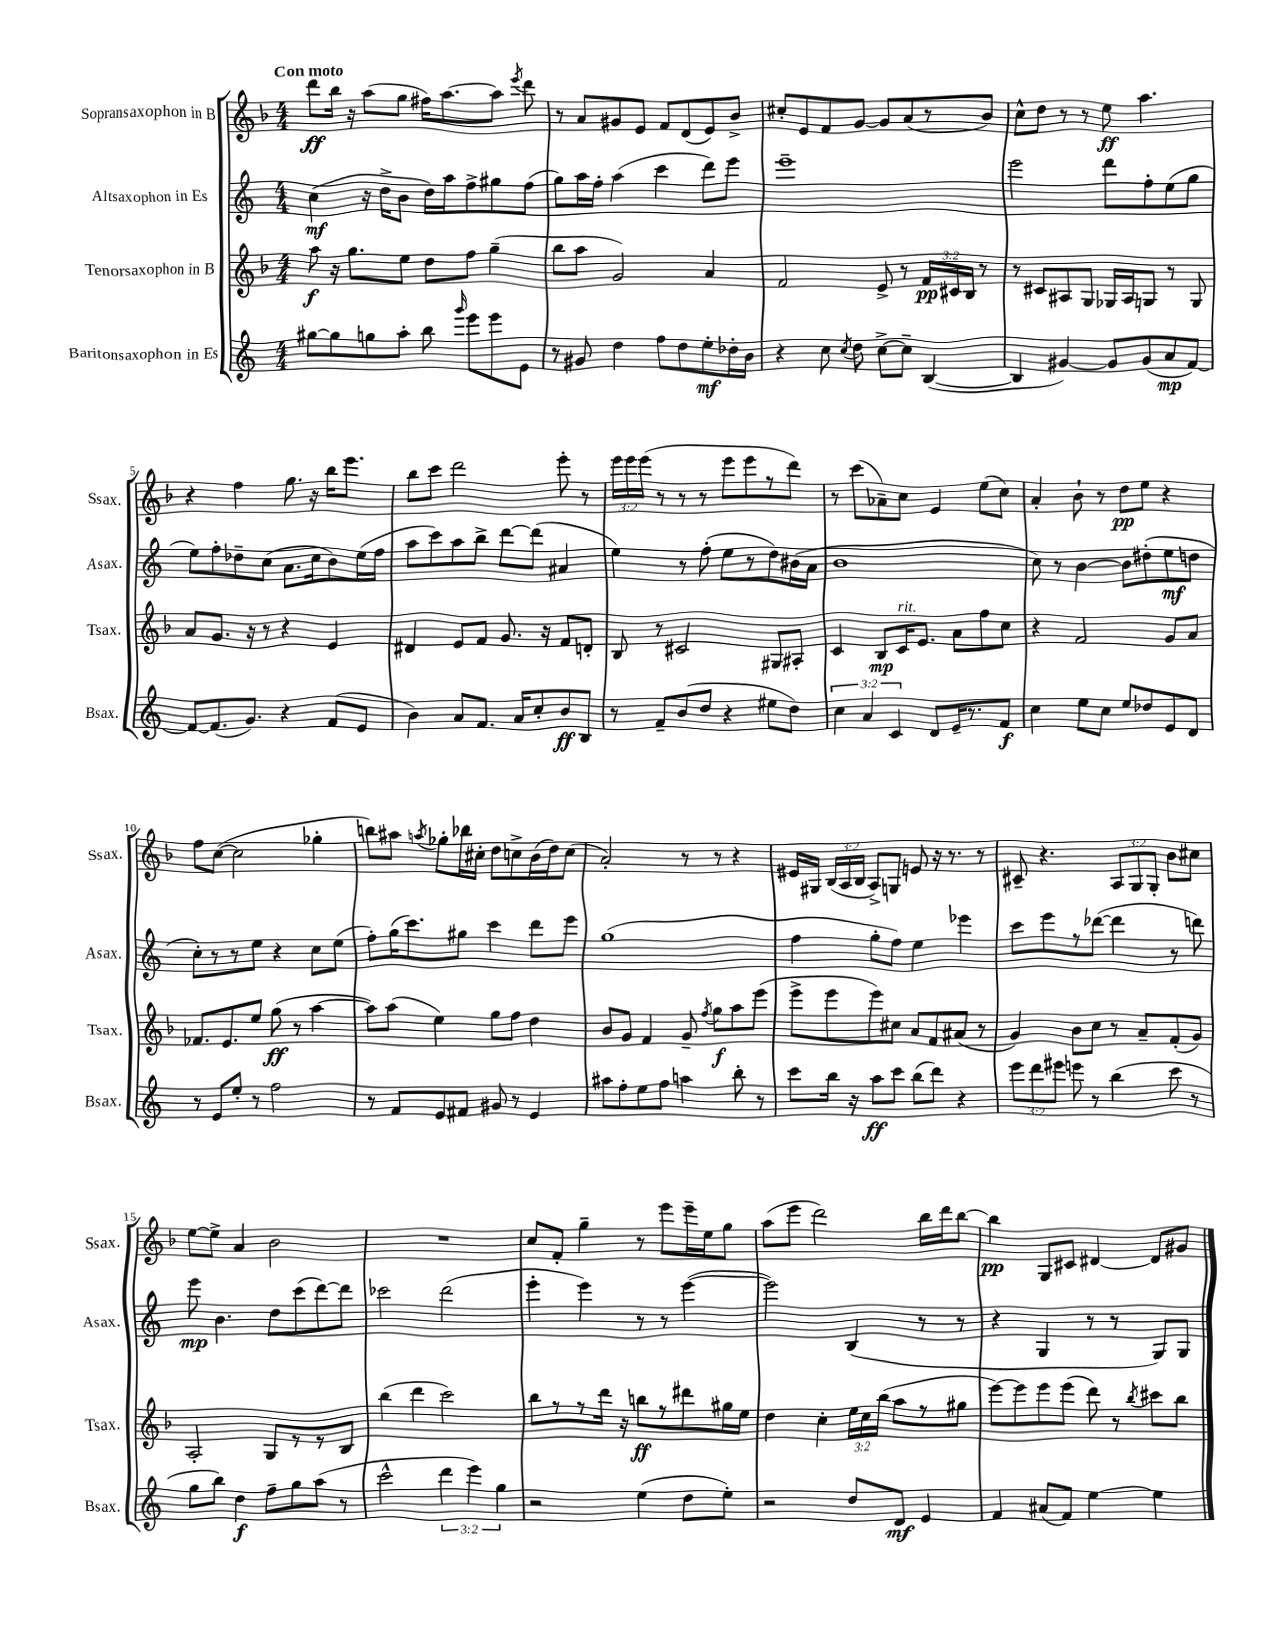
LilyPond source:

<<
\new StaffGroup <<
\new Staff = "s0" \with { instrumentName = "Sopransaxophon in B" shortInstrumentName = "Ssax." } {
    \clef treble \key f \major \numericTimeSignature \time 4/4 \override Staff.TupletNumber.text = #tuplet-number::calc-fraction-text \tempo "Con moto"
    \autoBeamOff d'''8[\ff bes''16] r16 a''8[( g''8] fis''16[) a''8.~ a''8] \acciaccatura { e'''8 } d'''8 |
    r8 a'8[ gis'8 e'8] f'8[ d'8( e'8) bes'8]-> |
    cis''8[-. e'8 f'8 g'8]~ g'8[ a'8( r8 bes'8]) |
    c''8[-^ d''8] r8 r8 e''8\ff a''4. |
    r4 f''4 g''8. r16 bes''16[ e'''8.] |
    bes''8[ c'''8] d'''2 e'''8-. r8 |
    \tuplet 3/2 { e'''16[ e'''16 e'''16]( } r8 r8 r8 e'''8[ e'''8 r8 d'''8]) |
    r8 c'''8[( aes'8--) c''8] e'4 e''8[( c''8]) |
    a'4-. bes'8-! r8 d''8[\pp e''8] r4 |
    f''8[ c''8]~( c''2 ges''4-. |
    b''8[) ais''8] \acciaccatura { a''8 } ges''8[-. bes''16 cis''16]-. d''8[ c''8-> bes'16( d''16) c''8]( |
    a'2-.) r8 r8 r4 |
    eis'16[ gis16] \tuplet 3/2 { bes16[( a16 bes16] } a8[->) g8] e'8 r16 r8. r8 |
    cis'8-- r4. \tuplet 3/2 { a8[ g8 g8]-. } bes'8[ cis''8] |
    e''8[~ e''8]-> a'4 bes'2 |
    R1 |
    c''8[ f'8]-. g''4-- r8 e'''8[ e'''16-- e''16 g''8] |
    a''8[( e'''8] d'''2) bes''16[ d'''16 bes''8]~ |
    bes''4\pp g8[ cis'8] dis'4~ dis'8[ gis'8] \bar "|." |
}
\new Staff = "s1" \with { instrumentName = "Altsaxophon in Es" shortInstrumentName = "Asax." } {
    \clef treble \key c \major \numericTimeSignature \time 4/4
    \autoBeamOff c''4\mf( r16 d''16[-> b'8] d''16[) a''16 f''8-> gis''8 f''8]( |
    g''8[) a''16 f''16]-. a''4( c'''4 d'''8[) e'''8] |
    e'''1-- |
    e'''2 d'''8[ f''8-. e''8( g''8] |
    e''8[) f''8-. des''8-- c''8]( a'8.[ c''16 b'8) e''16( f''16] |
    a''8[ c'''8) a''8 b''8]-> d'''8[~ d'''8]( ais'4 |
    e''4) r8 f''8-.( e''8[ r8 d''8) bis'16( a'16] |
    b'1 |
    c''8) r8 b'4~ b'8[ dis''8-.( e''8\mf d''8] |
    c''8[-.) r8 r8 e''8] r4 c''8[ e''8]( |
    f''8[-.) g''16( c'''8.) gis''8] c'''4 d'''8[ e'''8] |
    g''1( |
    f''4 g''8[-. f''8]) e''4 ees'''4 |
    c'''8[ e'''8 r8 des'''8]~( des'''4 r8 d'''8) |
    e'''8\mp b'4. d''8[ c'''8( d'''8~) d'''8] |
    ces'''2 d'''2( |
    e'''4-. e'''4) r8 r8 e'''4~( |
    e'''2) b4( r8 r8 |
    r4 g4 r8 r8 g8[) g8] \bar "|." |
}
\new Staff = "s2" \with { instrumentName = "Tenorsaxophon in B" shortInstrumentName = "Tsax." } {
    \clef treble \key f \major \numericTimeSignature \time 4/4 \override Staff.TupletNumber.text = #tuplet-number::calc-fraction-text
    \autoBeamOff a''8\f r16 g''8.[ e''8] d''8[ f''8] g''4--( |
    bes''8[ a''8] g'2) a'4 |
    f'2 e'8-> r8 \tuplet 3/2 { f'16[\pp cis'16 bes16] } r8 |
    r8 cis'8[ ais8 g8] ges16[ ais16 g8] r8 g8 |
    a'8[ g'8.] r16 r8 r4 e'4 |
    dis'4 e'8[ f'8] g'8. r16 f'8[ d'8]-. |
    bes8 r8 cis'2 gis8[ ais8]-. |
    c'4 bes8[\mp c'16^\markup { \italic "rit." } e'8.] a'8[ f''8 c''8] |
    r4 f'2 g'8[ a'8] |
    fes'8.[ e'8. e''8] g''8\ff( r8 a''4~ |
    a''8[) a''8]( e''4) g''8[ f''8] d''4 |
    bes'8[ g'8] f'4 g'8-- \acciaccatura { f''8 } g''8[\f a''8 e'''8]( |
    e'''8[-> e'''8 e'''8) cis''8] a'8[ f'8 ais'8]( r8 |
    g'4) bes'8[ c''8] r8 a'8[-- f'8-.( g'8]) |
    a2-. g8[ r8 r8 bes8] |
    bes''4( d'''4 c'''2) |
    bes''8[ r8 r8 d'''16] r16 b''8[\ff r8 dis'''8 gis''16 e''16] |
    d''4 c''4-. \tuplet 3/2 { e''16[ c''16 bes''16]( } a''8[ r8 gis''8] |
    e'''8[~) e'''8 e'''8 e'''8]( d'''8) r8 \acciaccatura { bes''8 } cis'''8[ bes''8] \bar "|." |
}
\new Staff = "s3" \with { instrumentName = "Baritonsaxophon in Es" shortInstrumentName = "Bsax." } {
    \clef treble \key c \major \numericTimeSignature \time 4/4 \override Staff.TupletNumber.text = #tuplet-number::calc-fraction-text
    \autoBeamOff gis''8[~ gis''8 g''8 a''8]-. b''8 \grace { g'''16 } e'''8[ e'''8 e'8] |
    r8 gis'8 d''4 f''8[ d''8 e''8-.\mf des''16-. b'16] |
    r4 c''8 \acciaccatura { c''8 } d''8 c''8[~-> c''8]-- b4~( |
    b4 gis'4~) gis'8[ gis'8( a'8\mp f'8]~) |
    f'8[~ f'8.( g'8.]) r4 f'8[( e'8] |
    b'4) a'8[ f'8.] a'16[ c''8-. b'8\ff b8] |
    r8 f'8[-- b'8( d''8] r4 eis''8[ d''8]) |
    \tuplet 3/2 { c''4 a'4 c'4 } d'8[ e'16-- r8. f'8]\f |
    c''4 e''8[ c''8] e''8[ des''8 e'8 d'8] |
    r8 e'8[ e''8]-. r8 f''2 |
    r8 f'8[ e'8 fis'8] gis'8 r8 e'4 |
    ais''8[ f''8-. e''8 f''8] a''4 b''8-. r8 |
    c'''8[ b''16] r16 a''8[\ff c'''8] b''8[( d'''8]) r4 |
    \tuplet 3/2 { e'''8[ d'''8 eis'''8] } e'''8 r8 b''4( c'''8 r8 |
    g''8[ b''8]) d''4\f f''8[-- g''8 a''8]( r8 |
    c'''2-^ \tuplet 3/2 { d'''4 e'''4) g''4 } |
    r2 e''4( d''8[ e''8]-.) |
    r2 d''8[ d'8]\mf e'4 |
    f'4 ais'8[( f'8]) e''4~ e''4 \bar "|." |
}
>>
>>
